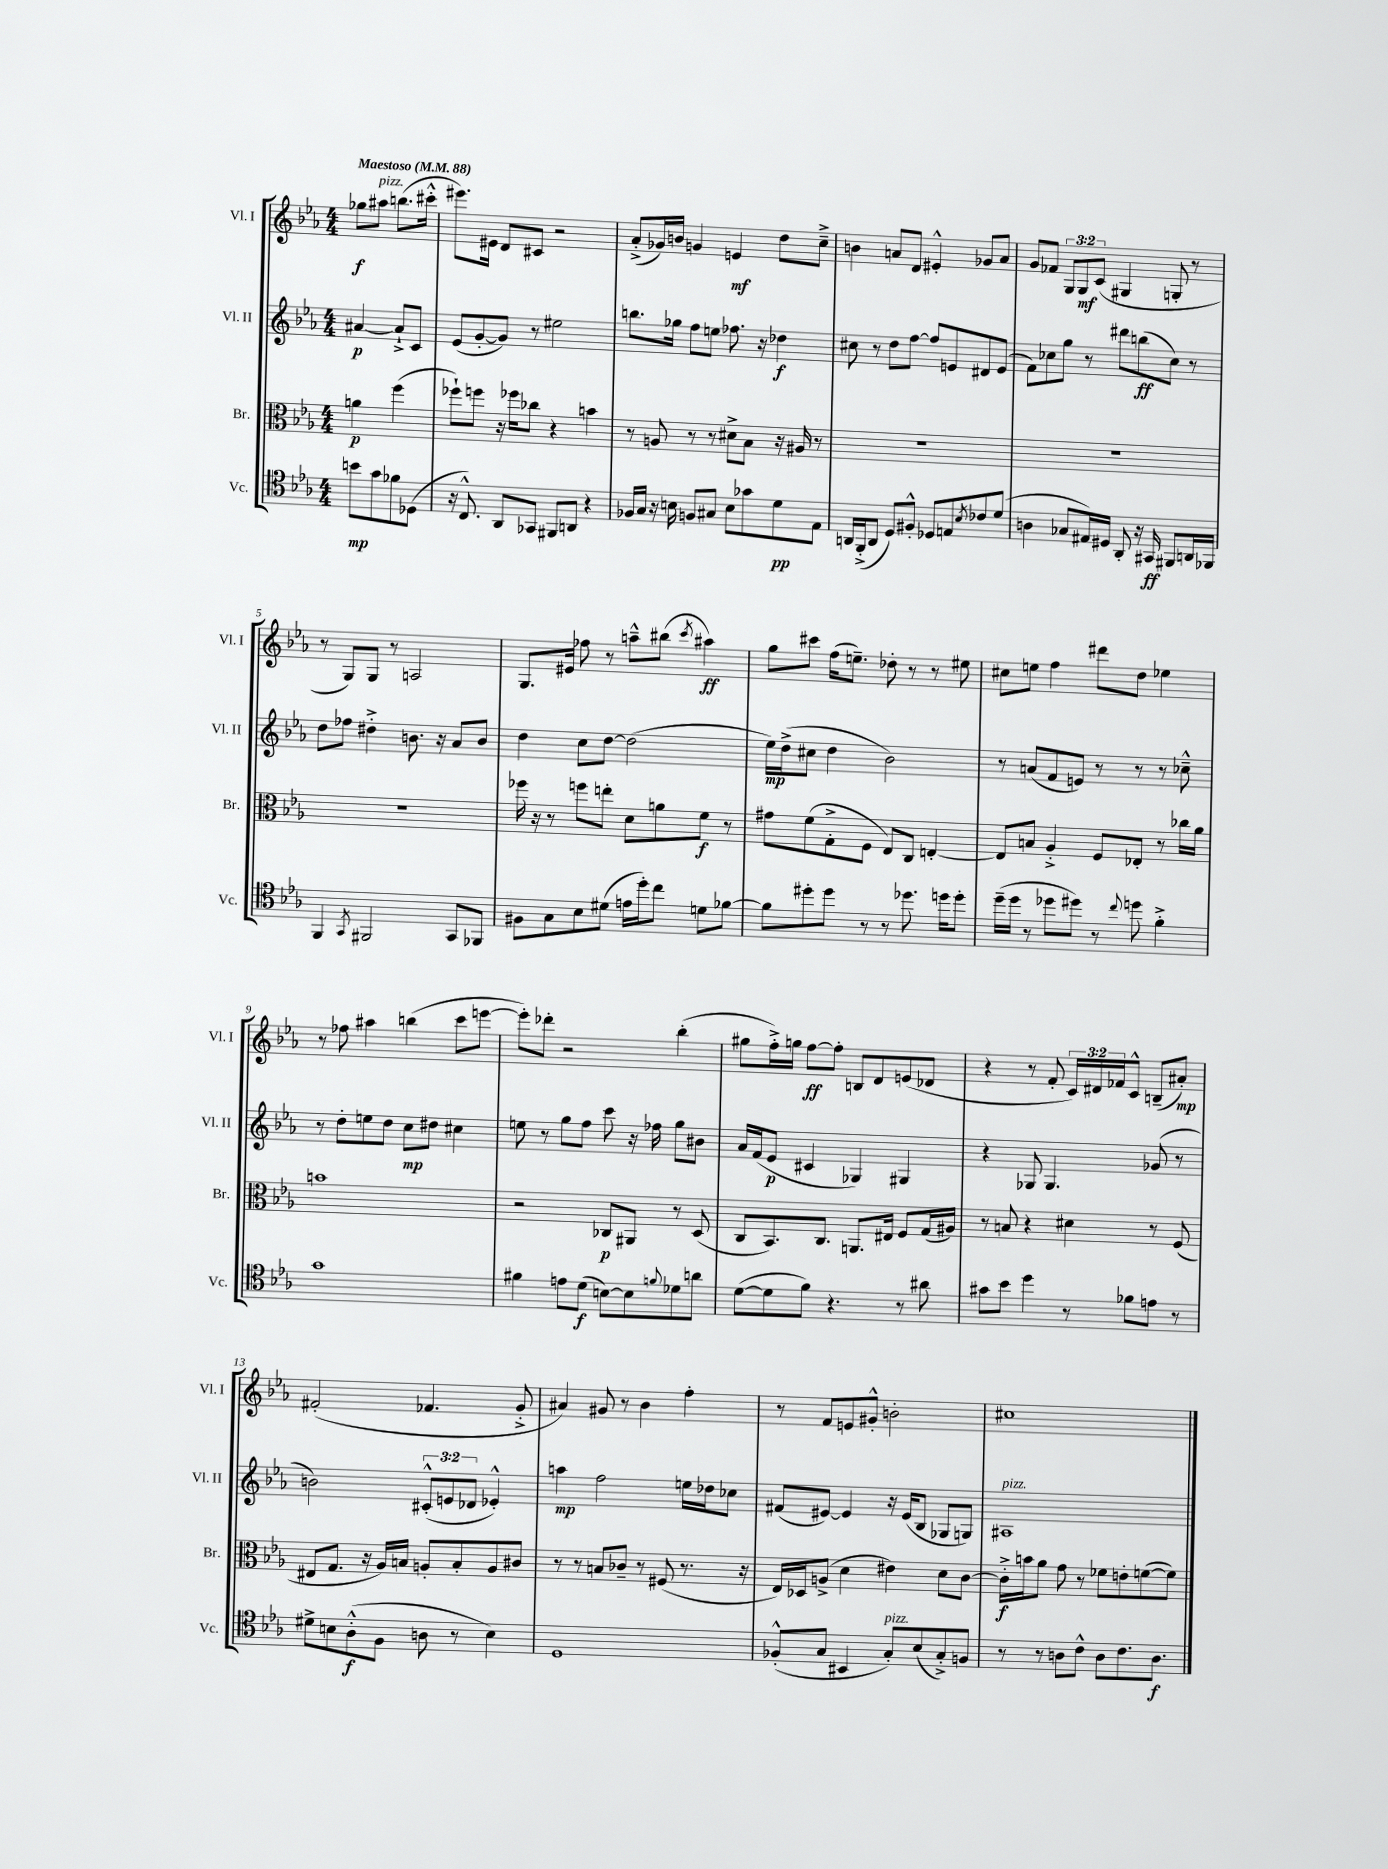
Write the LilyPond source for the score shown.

<<
\new StaffGroup <<
\new Staff = "s0" \with { instrumentName = "Vl. I" shortInstrumentName = "Vl. I" } {
    \clef treble \key ees \major \numericTimeSignature \time 4/4 \override Staff.TupletNumber.text = #tuplet-number::calc-fraction-text \partial 2 \tempo "Maestoso" 4 = 88
    ges''8\f ais''8^\markup { \italic "pizz." } b''8.( cis'''16-.-^ |
    eis'''8.) eis'16 d'8 cis'8 r2 |
    aes'8-.->( ges'16) b'16 g'4 e'4\mf d''8 c''8---> |
    b'4 a'8 d'8 eis'4-.-^ ges'8 a'8 |
    g'8 fes'8 \tuplet 3/2 { g8 g8\mf c'8( } gis4 g8-. r8 |
    r8 g8) g8 r8 a2 |
    g8. eis'16 fes''8 r8 a''8---^ bis''8( \acciaccatura { c'''8 } ais''4\ff) |
    g''8 cis'''8 f''16( e''8.--) des''8-. r8 r8 eis''8 |
    cis''8 e''8 f''4 dis'''8 d''8 ees''4 |
    r8 fes''8 ais''4 b''4( c'''8 e'''8~ |
    e'''8-.) des'''8-. r2 bes''4-.( |
    gis''8 f''16-.->) g''16 f''8~\ff f''8-. b8 d'8 e'8( des'8 |
    r4 r8 f'8-. \tuplet 3/2 { c'16) dis'16 fes'16 } c'8-^ b8--( ais'8-.\mp) |
    fis'2-.( fes'4. g'8-.-> |
    ais'4) gis'8 r8 bes'4 f''4-. |
    r8 f'8 e'8 gis'8-.-^ b'2-. |
    cis''1 \bar "|." |
}
\new Staff = "s1" \with { instrumentName = "Vl. II" shortInstrumentName = "Vl. II" } {
    \clef treble \key ees \major \numericTimeSignature \time 4/4 \override Staff.TupletNumber.text = #tuplet-number::calc-fraction-text \partial 2
    ais'4~\p ais'8-!-> c'8 |
    ees'8( g'8~-. g'8) r8 eis''2 |
    b''8. ges''16 f''8 e''8 fes''8. r16 des''4\f |
    cis''8 r8 d''8 f''8~ f''8 e'8 dis'8 e'8( |
    f'8) ces''8 g''8 r8 dis'''8 b''8\ff( ces''8) r8 |
    d''8 fes''8 dis''4-.-> b'8. r16 aes'8 b'8 |
    d''4 c''8 d''8~ d''2( |
    ees''16\mp) d''16->( cis''8 d''4 bes'2) |
    r8 a'8( f'8 e'8) r8 r8 r8 ces''8---^ |
    r8 d''8-. e''8 d''8 c''8\mp dis''8 cis''4 |
    e''8 r8 g''8 f''8 c'''8 r16 fes''16 g''8 bis'8 |
    aes'16 f'16( ees'8\p cis'4 ges4) gis4 |
    r4 ges8 ges4. ges'8( r8 |
    b'2) \tuplet 3/2 { cis'8-.-^( e'8 des'8 } ees'4-.-^) |
    a''4\mp f''2 e''16 des''16 ces''8 |
    fis'8( eis'8~) eis'4 r16 eis'16( bes8 ges8 g8) |
    ais1^\markup { \italic "pizz." } \bar "|." |
}
\new Staff = "s2" \with { instrumentName = "Br." shortInstrumentName = "Br." } {
    \clef alto \key ees \major \numericTimeSignature \time 4/4 \partial 2
    a'4\p f''4( |
    fes''8-!) f''8 r16 fes''16 ces''8 r4 b'4 |
    r8 a8 r8 r8 dis'8-> bes8 r16 ais16 r8 |
    R1 |
    R1 |
    R1 |
    fes''16 r16 r8 f''8 e''8-. d'8 a'8 f'8\f r8 |
    gis'8 f'8( g8-.-> f8 ees8) c8 e4~-. |
    e8 b8 aes4-.-> f8 ees8-. r8 ces''16 aes'16 |
    b'1 |
    r2 ces8\p ais,8 r8 d8( |
    c8 bes,8.) c8. a,8. eis16 f8 g16( ais16) |
    r8 b8 r4 dis'4 r8 f8( |
    eis8 g8. r16 aes16) b16 a8-. b8-. a8 cis'8 |
    r8 r8 b8 ces'8-- r8 fis8( r8. r16 |
    ees16) des16 a8->( d'4 eis'4) d'8 c'8~ |
    c'16-.->\f b'16 aes'8 g'8 r8 fes'8 e'8-. f'8~( f'8) \bar "|." |
}
\new Staff = "s3" \with { instrumentName = "Vc." shortInstrumentName = "Vc." } {
    \clef tenor \key ees \major \numericTimeSignature \time 4/4 \partial 2
    b'8\mp g'8 fes'8 des8( |
    r16 c8.-^) aes,8 ges,8 fis,8 a,8 r4 |
    fes16 g16 r16 b16 f8 gis8 b8 ges'8 d'8\pp ees8 |
    a,16 f,16-.->( a,8 d8) fis8-.-^ des8 e8 \acciaccatura { bes8 } ces'8 d'8( |
    a4 ges8 eis16) dis16 aes,8-. r16 gis,16\ff fis,8 a,16 fes,16 |
    f,4 \acciaccatura { g,8 } fis,2 g,8 fes,8 |
    fis8 g8 bes8 dis'8( e'16 d''16-.) c''8 d'8 fes'8~ |
    fes'8 dis''8-. dis''8 r8 r8 des''8. d''16 d''8-. |
    d''16--( d''16 r8 des''8 dis''8) r8 \appoggiatura { c''8 } d''8 f'4-.-> |
    g'1 |
    fis'4 e'8 d'8\f( b8~) b8 \appoggiatura { f'8 } des'8 a'8 |
    d'8~( d'8 f'8) r4. r8 ais'8 |
    gis'8 bes'8 d''4 r8 fes'8 e'8 r8 |
    dis'8-> b8 aes8-.-^\f( f8 a8 r8 b4) |
    d1 |
    fes8-.-^( g8 bis,4 g8-.^\markup { \italic "pizz." }) bes8( g8-.->) f8 |
    r8 r8 a8 c'8-^ a8 c'8. a8.\f \bar "|." |
}
>>
>>
